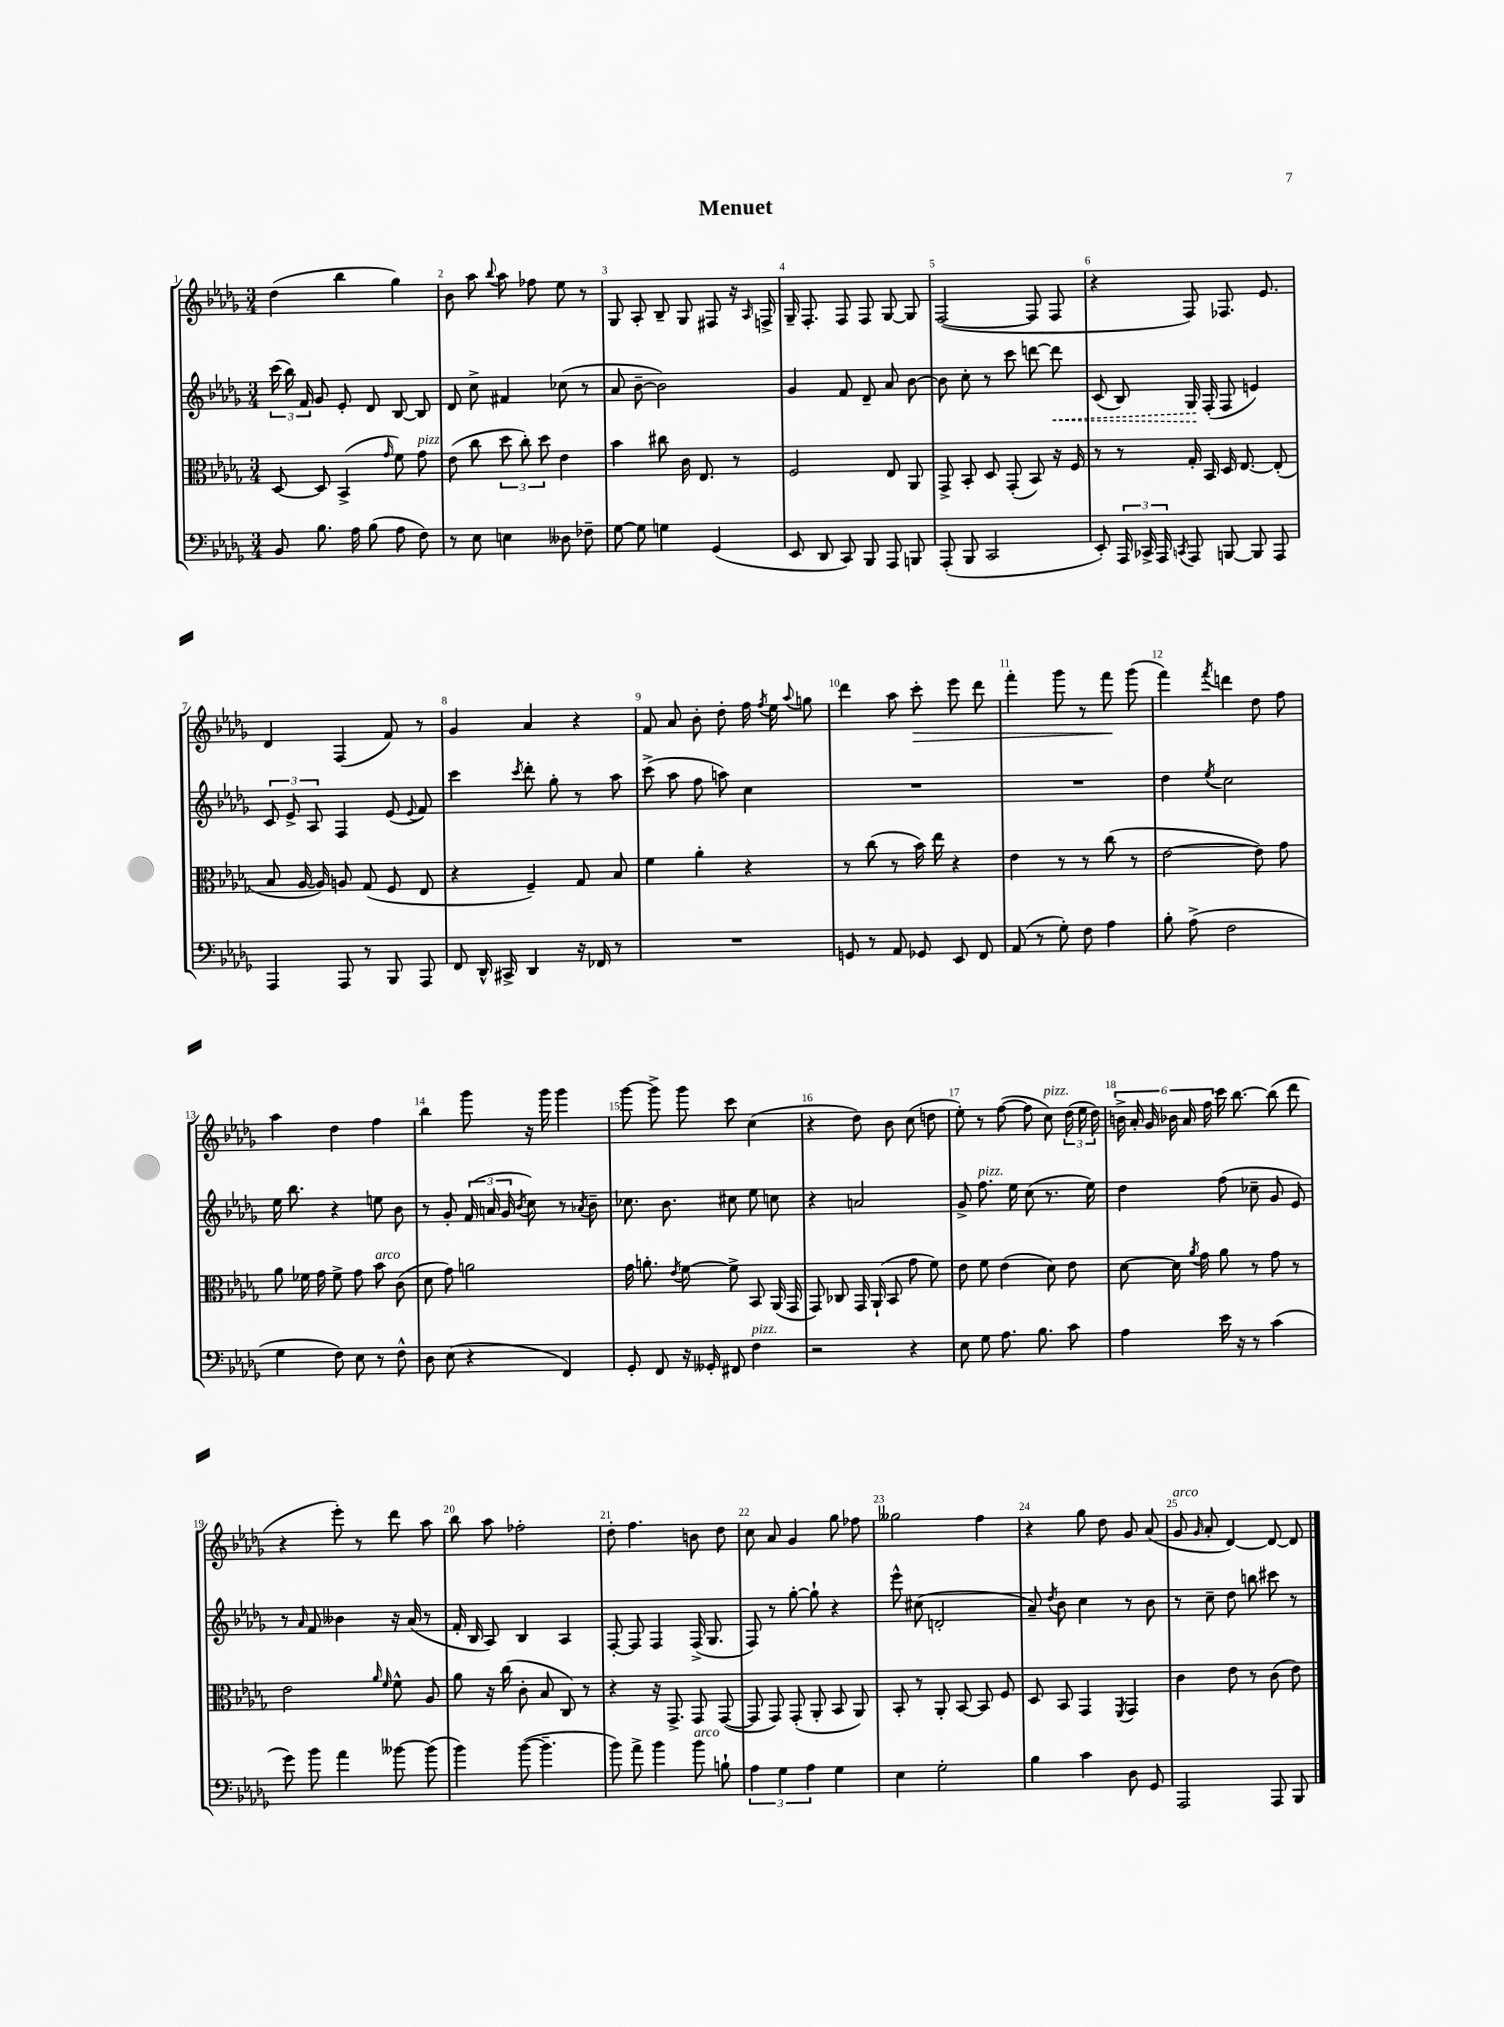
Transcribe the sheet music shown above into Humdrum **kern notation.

**kern	**kern	**kern	**dynam	**kern	**dynam
*part4	*part3	*part2	*part2	*part1	*part1
*staff4	*staff3	*staff2	*staff2	*staff1	*staff1
*clefF4	*clefC3	*clefG2	*	*clefG2	*
*k[b-e-a-d-g-]	*k[b-e-a-d-g-]	*k[b-e-a-d-g-]	*	*k[b-e-a-d-g-]	*
*M3/4	*M3/4	*M3/4	*	*M3/4	*
=1	=1	=1	=1	=1	=1
8BB-/	[8D-/	(24ccc\	.	(4dd-\	.
.	.	24bb-\)	.	.	.
.	.	24f/	.	.	.
8.B-\	8D-/]	8g-/	.	.	.
.	(4BB-^/	8e-'/	.	4bb-\	.
16A-\	.	.	.	.	.
(8B-\	.	8d-/	.	.	.
.	16qqg-/	.	.	.	.
8A-\	8f\)	[8B-/	.	4gg-\)	.
!	!LO:TX:a:i:t=pizz.	!	!	!	!
8F\)	8g-\	8B-/]	.	.	.
=2	=2	=2	=2	=2	=2
8r	(8e-\	8d-/	.	8b-\	.
8E-\	8cc\	8cc^\	.	8aa-\	.
.	.	.	.	8qqbb-/	.
4En\	12dd-\	4f#X/	.	8aa-\	.
.	12cc'\)	.	.	.	.
.	.	.	.	8ff-X\	.
.	12dd-\	.	.	.	.
8D--X\	4e-\	(8cc-X\	.	8ee-\	.
8F-X~\	.	8r	.	8r	.
=3	=3	=3	=3	=3	=3
[8G-\	4b-\	8a-/	.	8G-/	.
8G-\]	.	[8b-~\	.	8A-'/	.
4Gn\	8cc#X\	2b-\])	.	8B-~/	.
.	16c\	.	.	8G-/	.
.	8.E-/	.	.	.	.
(4GG-/	.	.	.	8F#X/	.
.	8r	.	.	16r	.
.	.	.	.	16qqA-/	.
.	.	.	.	16Fn^/	.
=4	=4	=4	=4	=4	=4
8EE-/	2F/	4g-/	.	16G-~/	.
.	.	.	.	8.F'/	.
8DD-/	.	.	.	.	.
8CC/)	.	8f/	.	8F/	.
8BBB-/	.	8d-~/	.	8F/	.
8AAA-/	8E-/	8a-/	.	[8G-/	.
8BBBn/	8AA-/	[8b-\	.	8G-/]	.
=5	=5	=5	=5	=5	=5
(8AAA-'/	8GG-^/	8b-\]	.	([2F/	.
8BBB-/	8BB-'/	8cc'\	.	.	.
2CC/	8D-/	8r	.	.	.
.	(8GG-'/	8ccc\	.	.	.
.	8BB-/)	[8dddn\	.	8F/]	.
!	!	!	!LO:HP:b	!	!
.	16r	8ddd\]	<	8F/	.
.	16F/	.	.	.	.
=6	=6	=6	=6	=6	=6
8EE-'/)	8r	(8c/	.	4r	.
24AAA-/	8r	8B-/)	.	.	.
24CC-X^/	.	.	.	.	.
24AAA-/	.	.	.	.	.
8qCCn/	.	.	.	.	.
8AAA-/	16G-'/	16G-/	.	8F/)	.
.	16BB-/	(16F'/	[	.	.
[8BBBn/	16D-/	8F/	.	8.F-X/	.
.	[8.E-/	.	.	.	.
8BBB/]	.	4en/)	.	.	.
.	.	.	.	8.e-/	.
8AAA-/	(8E-'/]	.	.	.	.
!!LO:LB:g=z
=7	=7	=7	=7	=7	=7
4AAA-/	8B-/	12c/	.	4d-/	.
.	.	12e-^/	.	.	.
.	[16A-/	.	.	.	.
.	.	12A-/	.	.	.
.	16A-/])	.	.	.	.
8AAA-/	8An/	4F/	.	(4F/	.
8r	(8G-/	.	.	.	.
8BBB-/	8F/	(8e-/	.	8f/)	.
.	.	8qqe-/	.	.	.
8AAA-/	8E-/	8f/)	.	8r	.
=8	=8	=8	=8	=8	=8
8FF/	4r	4ccc\	.	4g-/	.
16DD-^^/	.	.	.	.	.
16CC#X^/	.	.	.	.	.
.	.	8qccc/	.	.	.
4DD-/	4F~/)	8ddd-'\	.	4a-/	.
.	.	8gg-'\	.	.	.
16r	8G-/	8r	.	4r	.
16FF-X/	.	.	.	.	.
8r	8B-/	8aa-\	.	.	.
=9	=9	=9	=9	=9	=9
2.r	4f\	(8ccc^\	.	8f/	.
.	.	8aa-\	.	8a-/	.
.	4a-'\	8ff\	.	8b-'\	.
.	.	8aan\)	.	8dd-'\	.
.	4r	4cc\	.	16ff\	.
.	.	.	.	8qff/	.
.	.	.	.	16ee-\	.
.	.	.	.	8qqaa-/	.
.	.	.	.	8ggn\	.
=10	=10	=10	=10	=10	=10
8GGn/	8r	2.r	.	4ddd-\	.
8r	(8cc\	.	.	.	.
8AA-/	8r	.	.	8aa-\	.
!	!	!	!	!	!LO:HP:b
8GG-X/	16b-\)	.	.	8ccc'\	>
.	16ee-\	.	.	.	.
8EE-/	4r	.	.	8eee-\	.
8FF/	.	.	.	8ddd-\	.
=11	=11	=11	=11	=11	=11
(8AA-/	4e-\	2.r	.	4fff'\	.
8r	.	.	.	.	.
8G-'\)	8r	.	.	8ggg-\	.
8F\	8r	.	.	8r	.
4A-\	(8cc\	.	.	8fff\	.
.	8r	.	.	(8ggg-\	]
=12	=12	=12	=12	=12	=12
8B-'\	[2e-\	4dd-\	.	4fff\)	.
(8A-^\	.	.	.	.	.
.	.	8qee-/	.	8qfff/	.
2F\	.	2cc\	.	4dddn\	.
.	8e-\])	.	.	8dd-\	.
.	8g-\	.	.	8ff\	.
!!LO:LB:g=z
=13	=13	=13	=13	=13	=13
4G-\	8a-\	16ee-\	.	4aa-\	.
.	.	8.bb-\	.	.	.
.	16f-X\	.	.	.	.
.	16g-\	.	.	.	.
8F\)	8f-^\	4r	.	4dd-\	.
8E-\	8g-\	.	.	.	.
!	!LO:TX:a:i:t=arco	!	!	!	!
8r	8b-\	8een\	.	4ff\	.
8F^^\	(8c\	8b-\	.	.	.
=14	=14	=14	=14	=14	=14
8D-\	8d-\	8r	.	4bb-\	.
(8E-\	8g-\)	8g-'/	.	.	.
4r	2an\	(24f/	.	8ggg-\	.
.	.	24an/	.	.	.
.	.	24g-/	.	.	.
.	.	8qb-/	.	.	.
.	.	8cc\)	.	16r	.
.	.	.	.	16ggg-\	.
4FF/)	.	8r	.	4ggg-\	.
.	.	8qa-X/	.	.	.
.	.	8b-~\	.	.	.
=15	=15	=15	=15	=15	=15
8GG-'/	16g-\	8.cc-X\	.	[8ggg-\	.
.	8.an'\	.	.	.	.
8FF/	.	.	.	8ggg-^\]	.
.	.	8.b-\	.	.	.
.	8qe-/	.	.	.	.
16r	[8f\	.	.	8ggg-\	.
16GG--X'/	.	.	.	.	.
8FF#X/	8f^\]	8cc#X\	.	8ccc\	.
!LO:TX:a:i:t=pizz.	!	!	!	!	!
4F\	8BB-/	8ee-\	.	(4cc\	.
.	(16AA-/	8ccn\	.	.	.
.	16GG-/	.	.	.	.
=16	=16	=16	=16	=16	=16
2r	8GG-/)	4r	.	4r	.
.	8C-X/	.	.	.	.
.	16GG-/	2an/	.	8dd-\)	.
.	(16AA-`/	.	.	.	.
.	8BB-/	.	.	8b-\	.
4r	8g-\	.	.	(8cc\	.
.	8f\)	.	.	8ddn\	.
=17	=17	=17	=17	=17	=17
8E-\	8e-\	8g-^/	.	8ee-'\)	.
!	!	!LO:TX:a:i:t=pizz.	!	!	!
8G-\	8f\	8.ff\	.	8r	.
8.A-\	(4e-\	.	.	([8ff\	.
.	.	16ee-\	.	.	.
.	.	(8cc\	.	8ff\]	.
8.B-\	.	.	.	.	.
!	!	!	!	!LO:TX:a:i:t=pizz.	!
.	8d-\)	8.r	.	8cc\)	.
8c\	8e-\	.	.	(24dd-\	.
.	.	.	.	24ee-\	.
.	.	16ee-\)	.	.	.
.	.	.	.	24dd-\)	.
=18	=18	=18	=18	=18	=18
4A-\	[8d-\	4dd-\	.	24bn^\	.
.	.	.	.	24a-'/	.
.	.	.	.	24g-/	.
.	16d-\]	.	.	24b-X\	.
.	.	.	.	24a-/	.
.	8qa-/	.	.	.	.
.	16g-\	.	.	.	.
.	.	.	.	24ff\	.
16e-\	8a-\	(8ff\	.	16ccc\	.
16r	.	.	.	[8.bb-\	.
8r	8r	8cc-X~\	.	.	.
(4c\	8g-\	8g-/	.	(8bb-\]	.
.	8r	8e-/)	.	8ddd-\	.
!!LO:LB:g=z
=19	=19	=19	=19	=19	=19
8g-\)	2e-\	8r	.	4r	.
.	.	16qqa-/	.	.	.
8b-\	.	8f/	.	.	.
4a-\	.	4b--X\	.	8eee-'\)	.
.	.	.	.	8r	.
.	16qqa-/	.	.	.	.
.	16qqf/	.	.	.	.
[8b--X\	8f^^\	16r	.	8ddd-\	.
.	.	(16a-/	.	.	.
(8b--\]	8A-/	8r	.	8aa-\	.
=20	=20	=20	=20	=20	=20
4b-\)	8a-\	16f'/	.	8bb-\	.
.	.	16B-/	.	.	.
.	16r	8A-/)	.	8aa-\	.
.	(16cc\	.	.	.	.
([8b-\	8c'\	4B-/	.	2ff-X'\	.
4.b-~\]	8B-/	.	.	.	.
.	8C/)	4A-/	.	.	.
.	8r	.	.	.	.
=21	=21	=21	=21	=21	=21
8b-\)	4r	[8F'/	.	8dd-'\	.
8a-^\	.	8F/]	.	4.ff\	.
4b-\	16r	4F/	.	.	.
.	8.GG-^/	.	.	.	.
!LO:TX:a:i:t=arco	!	!	!	!	!
8b-\	8GG-/	(16F^/	.	8bn\	.
.	.	8.G-/	.	.	.
8Bn`\	([8GG-/	.	.	8dd-\	.
=22	=22	=22	=22	=22	=22
6A-\	8GG-/]	8F/)	.	8cc\	.
.	8GG-/)	8r	.	8a-/	.
6G-\	.	.	.	.	.
.	(8GG-'/	[8gg-'\	.	4g-/	.
6A-\	.	.	.	.	.
.	8AA-'/	8gg-`\]	.	.	.
4G-\	8BB-/	4r	.	8gg-\	.
.	8AA-/)	.	.	8ff-X\	.
=23	=23	=23	=23	=23	=23
4E-\	8BB-'/	8eee-^^\	.	2gg--X\	.
.	8r	(8cc#X\	.	.	.
2G-'\	8AA-'/	2dn'/	.	.	.
.	[8BB-/	.	.	.	.
.	8BB-/]	.	.	4ff\	.
.	8F/	.	.	.	.
=24	=24	=24	=24	=24	=24
4B-\	8D-/	8a-~/)	.	4r	.
.	.	8qdd-/	.	.	.
.	8BB-/	8b-\	.	.	.
4c\	4GG-/	4cc\	.	8gg-\	.
.	.	.	.	8dd-\	.
.	8qFF/	.	.	.	.
8D-\	4GG-/	8r	.	8g-/	.
8GG-/	.	8b-\	.	(8a-/	.
=25	=25	=25	=25	=25	=25
!	!	!	!	!LO:TX:a:i:t=arco	!
2AAA-/	4c\	8r	.	8g-/	.
.	.	.	.	16qqg-/	.
.	.	8cc~\	.	8a-'/	.
.	8e-\	8dd-\	.	[4d-/)	.
.	8r	8bbn\	.	.	.
8AAA-/	(8c\	8ccc#X\	.	8d-/_	.
8BBB-/	8e-\)	8r	.	8d-/]	.
==	==	==	==	==	==
*-	*-	*-	*-	*-	*-
